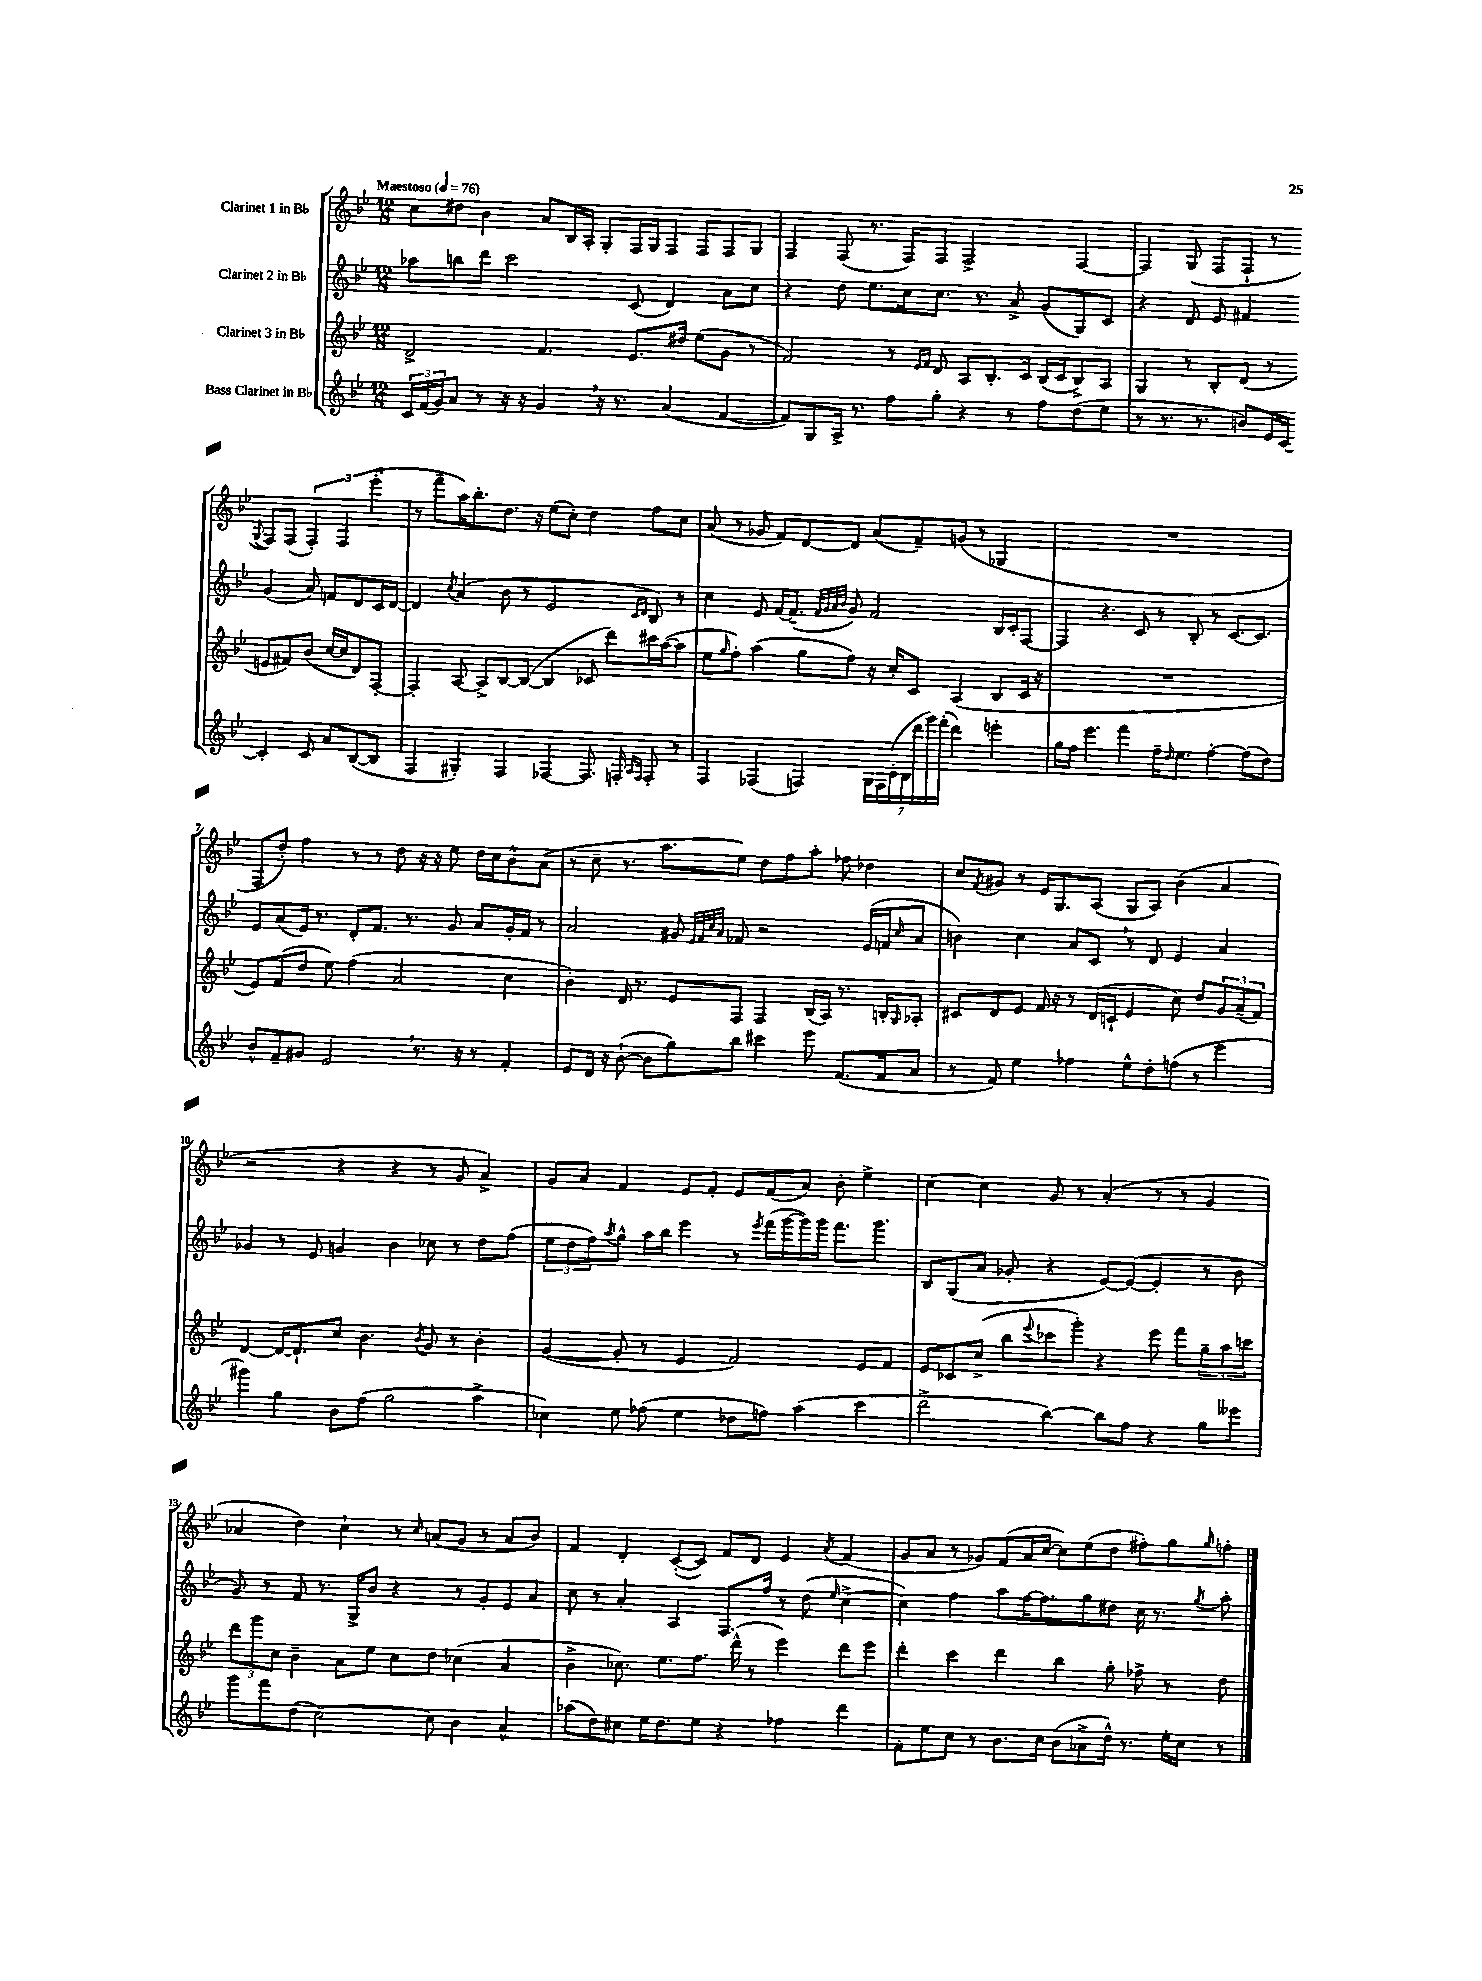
<<
\new StaffGroup <<
\new Staff = "s0" \with { instrumentName = "Clarinet 1 in Bb" } {
    \clef treble \key bes \major \numericTimeSignature \time 12/8 \tempo "Maestoso" 4 = 76
    c''8 dis''8 bes'4 a'8 bes16 a16-. g8-. f16 g16 f8 f8 f8 g8 |
    f4 f8( r8. f16) f8 f2-> f4~ |
    f4 g8( f8 f8-! r8 \appoggiatura { g8 } f8) f8( \tuplet 3/2 { f4-.) f4 ees'''4-.( } |
    r8 f'''8-- a''16) bes''8.-. d''8. r16 ees''8( c''8-.) d''4 f''8 c''8 |
    a'8( r8 ges'8 f'8) d'8~ d'8 a'8( f'8--) g'8( r8 ges4 |
    R1. |
    f8 d''8-.) f''4 r8 r8 d''8 r16 r16 ees''8 d''16 c''16 bes'8-^ a'8( |
    r8 c''8-- r8. a''8. ees''8) d''8 f''8 a''8-. fes''8 des''4 |
    c''8 \acciaccatura { f'8 } gis'8 r8 ees'16 g8. a8( g8 a8) bes'4( a'4 |
    r2 r4 r4 r8 g'8 a'4->) |
    g'8 a'8 f'4 ees'8 f'8-. ees'8 f'8( a'8) bes'8-. ees''4-> |
    c''4~ c''4 g'8 r8 a'4-.( r8 r8 g'4 |
    aes'4 d''4) c''4-! r8 \grace { c''16 } a'8( g'8 r8 a'8 bes'8) |
    f'4 d'4-. c'8~-.( c'8) f'8 d'8 ees'4 \acciaccatura { a'8 } f'4( |
    g'8 a'8 r8 ges'8) f'8( a'16 c''16~ c''8) ees''8( d''8 fis''8-.) g''8 \grace { g''16 } f''8-. \bar "|." |
}
\new Staff = "s1" \with { instrumentName = "Clarinet 2 in Bb" } {
    \clef treble \key bes \major \numericTimeSignature \time 12/8
    aes''8 b''8 d'''8 c'''2 c'8( d'4) a'8 c''8 |
    r4 d''8 ees''8. c''16 c''8. r8. a'8-> g'8( g8) c'8 |
    r4 d'8 ees'8 fis'4 g'4( a'8) f'8 d'8 c'16 d'16~ |
    d'4 \acciaccatura { c''8 } a'4( bes'8 r8 ees'2 \grace { c'16 d'16 } bes8) r8 |
    c''4 ees'8 f'16~ f'8.--( \grace { f'32 g'32 a'32 bes'32 } g'8) f'2 bes16 c'16-. f8~ |
    f4 r4. c'8 r8 bes8-. r8 c'8.~ c'8. |
    ees'8 a'8( ees'16) r8. d'8-. f'8. r8. g'8 a'8 g'16-. f'16 r8 |
    a'2 gis'8 \grace { ees'32 f'32 c''32 a'32 } fes'8 r2 ees'16( f'16 \grace { c''16 } a'8 |
    b'4) c''4 a'8 c'8 \breathe r8 d'8 ees'4 a'4 |
    ges'4 r8 ees'8 g'4 bes'4 ces''8 r8 d''8 f''8( |
    \tuplet 3/2 { ees''8 d''8 f''8) } \acciaccatura { a''8 } g''8-^ a''16 bes''16 ees'''4 r8 \acciaccatura { ees'''8 } f'''16( g'''16~ g'''16) g'''16 f'''8. g'''8. |
    bes8 g8( a'8 ges'8-. r4 ees'8~) ees'8~( ees'4-. r8 bes'8 |
    g'8) r8 f'8 r8. g16-> bes'8 r4 r8 g'8-. ees'8 a'8 |
    c''8 r8 a'4-. a4 f8. f''16 r8 d''8( \grace { ees''16 } c''4~-> |
    c''4) f''4 a''8 f''16~ f''8. g''8 dis''8 c''16 r8. \acciaccatura { g''8 } a''8-. \bar "|." |
}
\new Staff = "s2" \with { instrumentName = "Clarinet 3 in Bb" } {
    \clef treble \key bes \major \numericTimeSignature \time 12/8
    d'2-> f'4. ees'8. dis''16 ees''8( g'8 r8 |
    f'2) r8 \grace { ees'16 f'16 } d'8 a8 bes8.-. c'16 bes16( c'16 bes8->) a8 |
    g4 r8 bes8-. d'8( r8 e'8 fis'8) bes'8( c''16~ c''16 d'8) f8~-. |
    f4-. a8~ a8-> bes8~ bes8~( bes4 ces'8 d'''8) cis'''16 a''16~( a''8 |
    ees''8 \grace { g''16 } f''8-.) a''4( g''8 f''8) r16 c''16-. c'8 a4( bes8 c'16 r16 |
    R1. |
    ees'8) f'8( d''8 ees''8) f''4( a'2 c''4 |
    bes'4-.) d'16 r8. ees'8 f8 f4 bes16( a16) r8. b16-. \grace { g16 } aes8-. |
    cis'8 d'8 ees'8 f'16 r16 r8 d'16( c'16-! ees'4 c''8) d''8 \tuplet 3/2 { g'8 a'8--( f'8) } |
    d'4~ d'16~ d'8.-! c''8 bes'4. \acciaccatura { bes'8 } g'8 r8 bes'4-. |
    g'4~( g'8-. r8 ees'4 f'2) ees'8 f'8 |
    ees'8 ces'8 c''8->( bes''8 \appoggiatura { ees'''8 } ces'''8 g'''8-.) r4 ees'''8 f'''8 \tuplet 3/2 { g''8-- a''8 c'''8 } |
    \tuplet 3/2 { d'''8 g'''8 c''8 } bes'4-- a'8 ees''8 c''8 d''8 ces''4( a'4 |
    bes'4-> ces''8.) ees''8. f''8. d'''16-^( r8 ees'''4) d'''8 ees'''8 |
    d'''4-. c'''4 d'''4 bes''4 g''8-. fes''8-> r8 d''8 \bar "|." |
}
\new Staff = "s3" \with { instrumentName = "Bass Clarinet in Bb" } {
    \clef treble \key bes \major \numericTimeSignature \time 12/8
    \tuplet 3/2 { c'16 f'16( g'16) } a'8 r8 r16 r16 g'4 \breathe r16 r8. a'4( f'4~ |
    f'8) g8 a16-> r8. f''8 g''8-. r4 r8 f''8 d''8( ees''8 |
    r8 r8. r8. b'8) ees'16 c'16~ c'4-. c'8 a'8 bes8~( bes8 |
    f4 gis4-.) f4 fes4~ fes8. f16-. \grace { a16 f16 } f8-. r8 |
    f4 fes4( f4) \tuplet 7/4 { g16 f16 c'16-.( bes16 d'''16 g'''16) f'''16-.( } d'''4) e'''4-. |
    g''16 f''16 ees'''4. f'''4 f''16-- \grace { d''16 } ees''8. f''4~-. f''8( d''8) |
    bes'8-^ f'8-- gis'8 ees'2 \breathe r8. r16 r8 f'4-. |
    ees'8 d'16 r16 bes'8~-!( bes'8 g''8) bes''8 cis'''4 ees'''8 f'8.( f'16 a'8 |
    r8 f'8) ees''4 fes''4 ees''8-^ d''8-. f''8( r8 ees'''4 |
    gis'''4) g''4 bes'8 f''8( g''2 a''4-> |
    ces''4) ees''8 fes''8( ees''4 des''8 f''8) a''4( c'''4 |
    d'''2-> bes''4~) bes''8 f''8 r4 g''8 eeses'''8 |
    g'''8 f'''8 d''8( c''2~) c''8 bes'4 a'4-^ |
    aes''8( d''8) cis''8 ees''16 d''8. ees''8 r4 fes''4 d'''4 |
    f'8-. ees''8 c''8 r8 bes'8. c''16 bes'8( aes'8-> d''16-^) r8. ees''16-. c''16 r8 \bar "|." |
}
>>
>>
